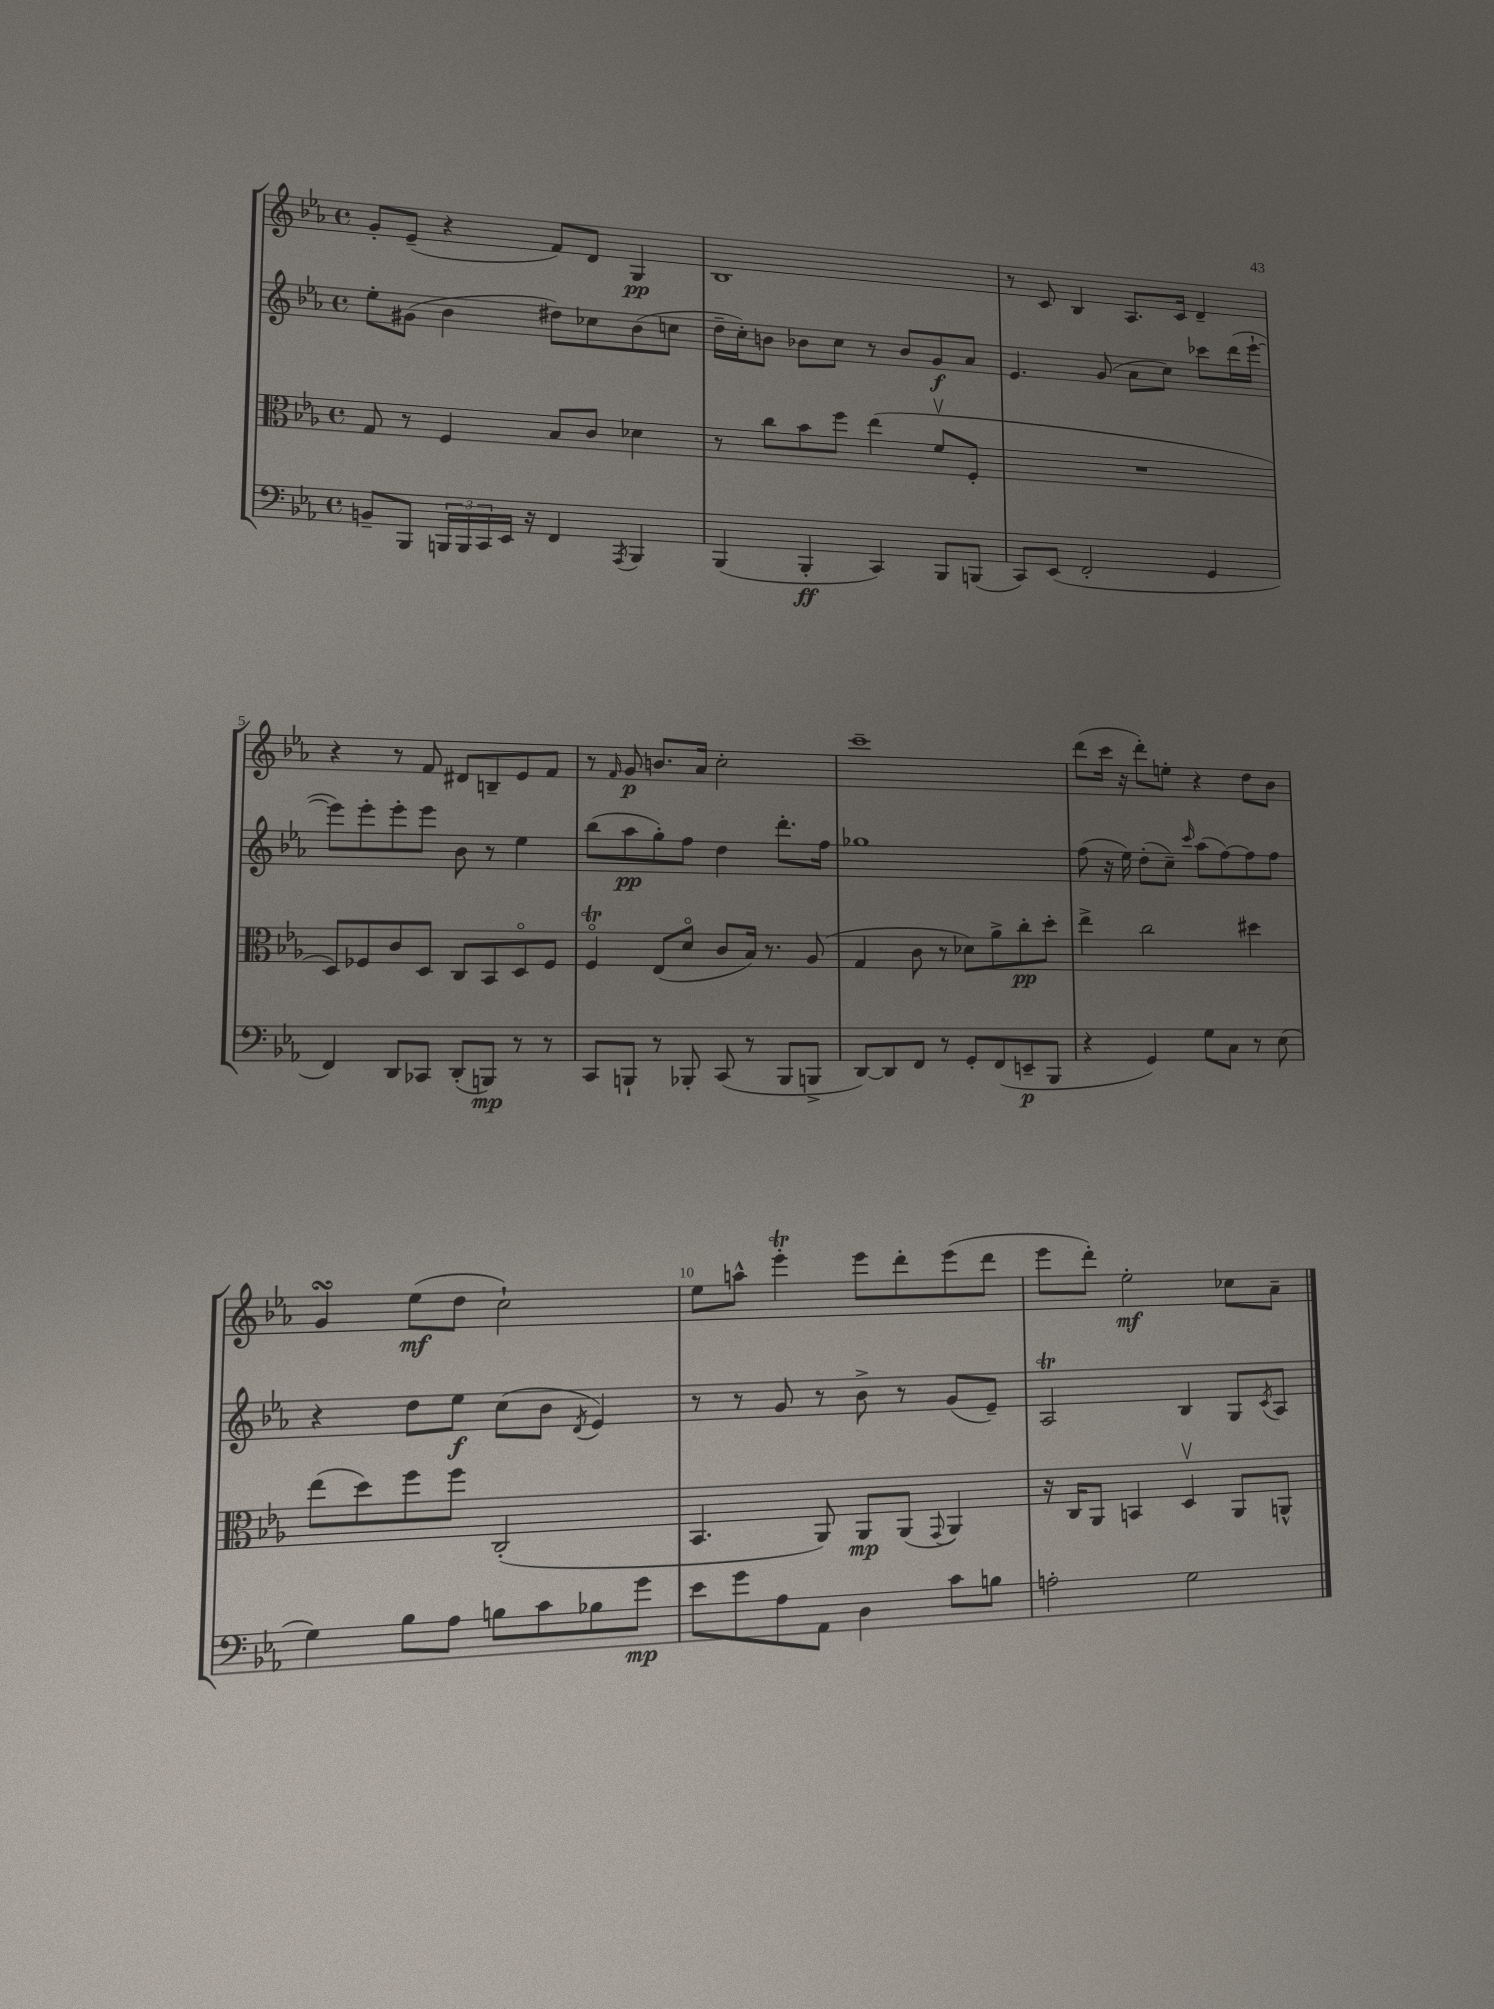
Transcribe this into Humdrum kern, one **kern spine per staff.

**kern	**kern	**kern	**kern
*staff4	*staff3	*staff2	*staff1
*clefF4	*clefC3	*clefG2	*clefG2
*k[b-e-a-]	*k[b-e-a-]	*k[b-e-a-]	*k[b-e-a-]
*M4/4	*M4/4	*M4/4	*M4/4
*met(c)	*met(c)	*met(c)	*met(c)
8BB~	8G	8ee-'	8g'
8BBB-	8r	(8g#	(8e-~
24BBB	4F	4b-	4r
24BBB	.	.	.
24CC	.	.	.
16EE-	.	.	.
16r	.	.	.
4FF	8B-	8dd#)	8f)
.	8c	8cc-	8d
8qAAA-	.	.	.
4BBB	4d-	(8b-	4G
.	.	8cc	.
=	=	=	=
(4BBB-	8r	16dd~	1B-
.	.	16cc')	.
.	8cc	8b	.
4BBB-'	8b-	8b-	.
.	8ff	8cc	.
4CC)	(4ee-	8r	.
.	.	8b-	.
8BBB-	8fv	8g	.
(8BBB	8F'	8a-	.
=	=	=	=
8CC)	1r	4.e-	8r
(8EE-	.	.	8c
2FF'	.	.	4B-
.	.	(8g	.
.	.	8a-	8.A-
.	.	8cc)	.
.	.	.	16c
4GG	.	8ccc-	4d~
.	.	(16ddd	.
.	.	[16eee-`	.
=	=	=	=
4FF)	8D)	8eee-])	4r
.	8F-	8eee-'	.
8DD	8c	8eee-'	8r
8CC-	8D	8eee-	8f
(8DD'	8C	8b-	8d#
8BBB)	8BB-	8r	8B~
8r	8Do	4ee-	8e-
8r	8F-	.	8f
=	=	=	=
8CC	4Fo	(8bb-	8r
.	.	.	16qqf
8BBB`	.	8aa-	8g
8r	(8E-	8gg')	8.b
8BBB-'	8do	8ff	.
.	.	.	16a-
(8CC	8c	4dd	2cc'
8r	16B-)	.	.
.	8.r	.	.
8BBB-	.	8.ddd'	.
8BBB^	(8A-	.	.
.	.	16ff	.
=	=	=	=
[8DD)	4G	1gg-	1ccc~
8DD]	.	.	.
8FF	8c	.	.
8r	8r	.	.
8GG'	8d-)	.	.
(8FF	8a-^	.	.
8EE~	8cc'	.	.
8BBB-	8dd'	.	.
=	=	=	=
4r	4ee-^	(8ff	(8ddd
.	.	16r	16ccc
.	.	16ee-)	16r
4GG)	2cc	(8dd'	8ddd')
.	.	8cc~)	8ee'
.	.	16qqccc	.
8G	.	(8aa-	4r
8C	.	[8ff)	.
8r	4dd#	8ff]	8dd
(8E-	.	8ff	8b-
=	=	=	=
4G)	(8ee-	4r	4g
.	8dd)	.	.
8B-	8ff	8dd	(8ee-
8A-	8ff	8ee-	8dd
8B	(2C'	(8cc	2cc`)
8c	.	8b-	.
.	.	8qd	.
8B-	.	4e-)	.
8g	.	.	.
=	=	=	=
8e-	4.BB-	8r	8ee-
8g	.	8r	8aa^^
8A-	.	8g	4eee-'
8AA-	8AA-)	8r	.
4D	8AA-	8b-^	8eee-
.	(8AA-	8r	8ddd'
.	8qqGG	.	.
8c	4AA-)	(8g	(8eee-
8B	.	8e-~)	8ddd
=	=	=	=
2A'	16r	2A-	8eee-
.	16C	.	.
.	8AA-	.	8ddd')
.	4BB	.	2ee-'
2G	4Dv	4B-	.
.	8AA-	8G	8cc-
.	.	8qc	.
.	8AA^^	8A-	8a-~
==	==	==	==
*-	*-	*-	*-
